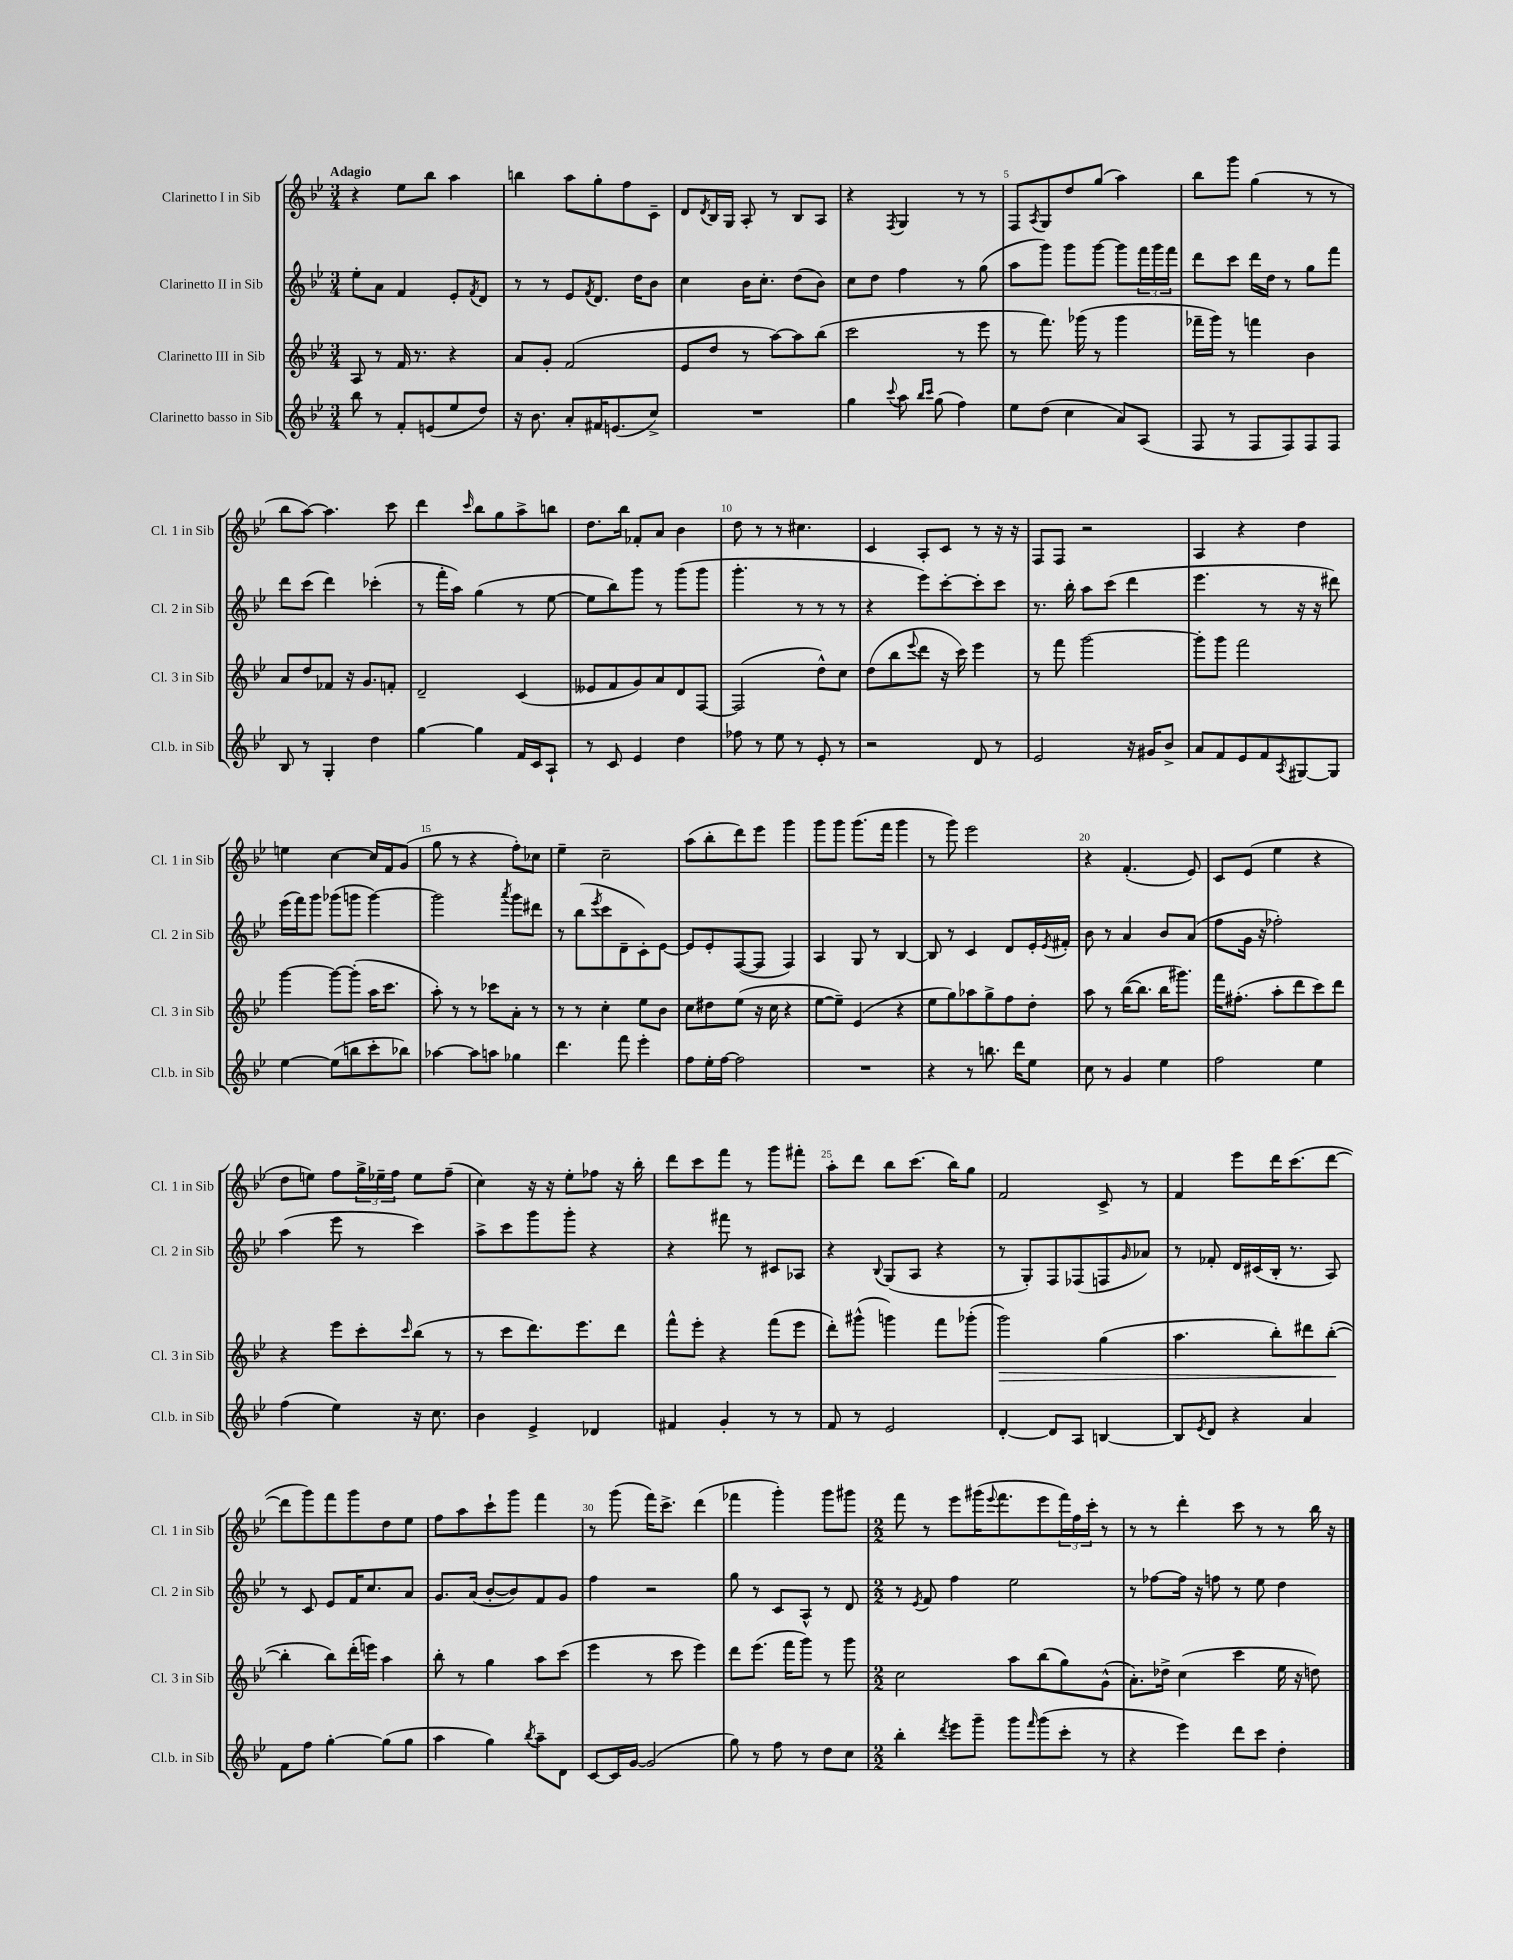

**kern	**kern	**kern	**kern
*staff4	*staff3	*staff2	*staff1
*clefG2	*clefG2	*clefG2	*clefG2
*k[b-e-]	*k[b-e-]	*k[b-e-]	*k[b-e-]
*M3/4	*M3/4	*M3/4	*M3/4
8bb-\	8A/	8ee-'\L	4r
8r	8r	8a\J	.
8f'/L	16f/	4f/	8ee-\L
.	8.r	.	.
(8e/	.	.	8bb-\J
8ee-/	4r	8e-'/L	4aa\
.	.	8qf/	.
8dd/J)	.	8d/J	.
=	=	=	=
16r	8a/L	8r	4bb\
8.b-\	.	.	.
.	8g'/J	8r	.
8a'/L	(2f/	8e-/L	8aa\L
.	.	8qf/	.
16f#/K	.	8.d/J	8gg'\
(8.e/	.	.	.
.	.	.	8ff\
.	.	16dd\LK	.
8cc^/J)	.	8b-\J	8c~\J
=	=	=	=
2.r	8e-/L	4cc\	8d/L
.	.	.	8qd/
.	8dd/J	.	16B-/L
.	.	.	16G/JJ
.	8r	16b-\LK	8A'/
.	.	8.cc'\J	.
.	[8aa\L)	.	8r
.	8aa\]	(8dd\L	8B-/L
.	(8bb-\J	8b-\J)	8A/J
=	=	=	=
4gg\	2ccc\	8cc\L	4r
.	.	8dd\J	.
8qqccc/	.	.	8qF/
8aa\	.	4ff\	4G/
16qqbb-/LL	.	.	.
16qqccc/JJ	.	.	.
(8gg\	.	.	.
4ff\)	8r	8r	8r
.	8eee-\	(8gg\	8r
=	=	=	=
8ee-\L	8r	8aa\L	8F/L
.	.	.	8qA/
(8dd\J	8.fff\)	8ggg\J)	8G/
4cc\	.	8ggg\L	8dd/
.	(16ggg-\	.	.
.	8r	[8ggg\J	(8gg/J
8a/L)	4ggg-\	8ggg\]L	4aa\)
(8A/J	.	24fff\L	.
.	.	24ggg\	.
.	.	24fff\JJ	.
=	=	=	=
8F/	16fff-~\LL	8ddd\L	8bb-\L
.	16ggg\JJ)	.	.
8r	8r	8ccc\J	8ggg\J
8F/L	4fff\	16ddd\LL	(4gg\
.	.	16dd\JJ	.
8F/)	.	8r	.
8F/	4b-\	8gg\L	8r
8F/J	.	8fff\J	8r
=	=	=	=
8B-/	8a/L	8ddd\L	8bb-\L
8r	8dd/	(8ccc\J	[8aa\J)
4G'/	8f-/J	4ddd\)	4.aa\]
.	16r	.	.
.	8.g/L	.	.
4dd\	.	(4ccc-'\	.
.	8f'/J	.	8ccc\
=	=	=	=
[4gg\	2d~/	8r	4ddd\
.	.	16fff'\LL	.
.	.	16aa\JJ)	.
.	.	.	16qqccc/
4gg\]	.	(4gg\	8bb-\L
.	.	.	8gg\
16f/LL	(4c/	8r	8aa^\
16c/J	.	.	.
8A`/J	.	[8ee-\	8bb\J
=	=	=	=
8r	8e--/L	8ee-\]L	8.dd\L
8c/	8f/	8bb-\)	.
.	.	.	16bb-\Jk
4e-/	8g/)	8ggg\J	8f-'/L
.	8a/	8r	8a/J
4dd\	8d/	(8ggg\L	4b-\
.	[8F/J	8ggg\J	.
=	=	=	=
8ff-\	(2F/]	4.ggg'\	8dd\
8r	.	.	8r
8ee-\	.	.	8r
8r	.	8r	4.cc#\
8e-'/	8dd^^\L)	8r	.
8r	8cc\J	8r	.
=	=	=	=
2r	(8dd\L	4r	4c/
.	8bb-\	.	.
.	8qqeee-/	.	.
.	8ddd\J	8eee-\L)	8A'/L
.	16r	[8ccc'\	8c/J
.	16ccc\)	.	.
8d/	4eee-\	8ccc'\]	8r
8r	.	8ccc\J	16r
.	.	.	16r
=	=	=	=
2e-/	8r	8.r	8F/L
.	8fff\	.	8F/J
.	.	16bb-'\	.
.	[2ggg\	8aa\L	2r
.	.	(8ccc\J	.
16r	.	4ddd\	.
16g#/LK	.	.	.
8b-^/J	.	.	.
=	=	=	=
8a/L	8ggg'\]L	4.eee-\	4A/
8f/	8ggg\J	.	.
8e-/	2fff\	.	4r
8f/	.	8r	.
8qA/	.	.	.
[8G#/	.	16r	4dd\
.	.	16r	.
8G#/]J	.	8ddd#\)	.
=	=	=	=
[4ee-\	[4ggg\	(16eee-\LL	4ee\
.	.	16fff\J)	.
.	.	8ggg\J	.
(8ee-\]L	8ggg\_L	(8ggg-\L	[4cc\
8bb\	(8ggg'\]J	8ggg\J	.
8ccc'\	16aa\LK	[4ggg\)	16cc/]LL
.	8.ccc\J	.	16f/J
8bb-\J)	.	.	(8g/J
=	=	=	=
[4aa-\	8aa'\)	2ggg\]	8gg\
.	8r	.	8r
8aa-\]L	8r	.	4r
8aa\J	8ccc-\L	.	.
.	.	8qaaa/	.
4gg-\	8a'\J	8ggg\L	8ff'\L)
.	8r	8ddd#\J	8cc-\J
=	=	=	=
4.ddd\	8r	8r	4ee-~\
.	8r	(8bb-\L	.
.	.	8qeee-/	.
.	4cc'\	8ccc\	2cc~\
8fff\	.	8d~\	.
4eee-'\	8ee-\L	8c'\)	.
.	8b-\J	[8e-\J	.
=	=	=	=
8ff\L	8cc\L	8e-/]L	(8aa\L
16ee-'\L	8dd#\	8e-'/	8bb-'\
[16ff\JJ	.	.	.
2ff\]	(8ee-\J	([8F/	8ddd\)
.	16r	8F/]J	8eee-\J
.	16cc\	.	.
.	4r	4F/)	4ggg\
=	=	=	=
2.r	[8ee-\L	4A/	8ggg\L
.	8ee-~\]J)	.	8ggg\J
.	(4e-/	8G/	(8.ggg\L
.	.	8r	.
.	.	.	16fff\Jk
.	4r	[4B-/	4ggg\
=	=	=	=
4r	8ee-\L	8B-/]	8r
.	8gg\)	8r	8ggg\)
8r	8aa-\	4c/	2eee-\
8.bb\	8gg^\	.	.
.	8ff\	8d/L	.
16ddd\LK	.	.	.
8ee-\J	8dd'\J	16e-'/L	.
.	.	8qe-/	.
.	.	16f#'/JJ	.
=	=	=	=
8cc\	8aa\	8b-\	4r
8r	8r	8r	.
4g/	([16bb-\LK	4a/	(4.f'/
.	8.bb-\]J	.	.
4ee-\	16bb-\LK	8b-/L	.
.	8.ggg#\J)	.	.
.	.	(8a/J	8e-/)
=	=	=	=
2ff\	16fff\LK	8ff\L	8c/L
.	(8.ff#'\J	.	.
.	.	16g\Jk	(8e-/J
.	.	16r	.
.	8aa'\L	2ff-'\)	4ee-\
.	8ddd\	.	.
4ee-\	8ccc\)	.	4r
.	8ddd\J	.	.
=	=	=	=
(4ff\	4r	(4aa\	8dd\L
.	.	.	8ee\J)
4ee-\)	8eee-\L	8eee-\	8ff\L
.	8ccc'\	8r	24gg^\L
.	.	.	24ee-~\
.	.	.	24ff\JJ
.	16qqccc/	.	.
16r	(8bb-\J	4ccc\)	8ee-\L
8.cc\	.	.	.
.	8r	.	(8ff~\J
=	=	=	=
4b-\	8r	8aa^\L	4cc\)
.	8ccc\L	8ccc\	.
4e-^/	8.ddd\)	8ggg\	16r
.	.	.	16r
.	.	8ggg'\J	8ee-'\L
.	8.eee-\	.	.
4d-/	.	4r	8ff-\J
.	8ddd\J	.	16r
.	.	.	16bb-'\
=	=	=	=
4f#/	8fff^^\L	4r	8ddd\L
.	8eee-'\J	.	8ccc\
4g'/	4r	8fff#\	8fff\J
.	.	8r	8r
8r	(8fff\L	8c#/L	8ggg\L
8r	8eee-\J	8A-/J	8fff#'\J
=	=	=	=
8f/	8ddd'\L)	4r	8aa'\L
8r	(8ggg#^^\J	.	8ddd\J
.	.	8qqB-/	.
2e-/	4ggg\)	(8G/L	8bb-\L
.	.	8A/J	(8.ccc\J
.	8fff\L	4r	.
.	.	.	16bb-\LK)
.	(8ggg-'\J	.	8gg\J
=	=	=	=
[4d'/	2ggg\)	8r	2f/
.	.	8G'/L)	.
8d/]L	.	8F/	.
8A/J	.	(8F-/	.
[4B/	(4gg\	8F/	8c^/
.	.	16qqg/	.
.	.	8a-/J)	8r
=	=	=	=
8B/]L	4.aa\	8r	4f/
8qe-/	.	.	.
8d/J	.	8f-'/	.
4r	.	16d/LL	8eee-\L
.	.	(16c#/	.
.	8bb-'\L)	16B-'/JJ	16ddd\K
.	.	8.r	(8.ccc\
4a/	8ddd#\	.	.
.	([8bb-'\J	8A/)	[8ddd\J
=	=	=	=
8f\L	4bb-'\]	8r	8ddd\]L
8ff\J	.	8c/	8ggg\)
[4gg'\	8bb-\L)	8e-/L	8fff\
.	(16ddd'\L	16f/K	8ggg\
.	16eee\JJ)	8.cc/	.
(8gg\]L	4aa\	.	8dd\
8gg\J	.	8a/J	8ee-\J
=	=	=	=
4aa\	8bb-'\	8.g/L	8ff\L
.	8r	.	8aa\
.	.	(16a/Jk	.
4gg\)	4gg\	[8b-'/L	8ccc`\
.	.	8b-/])	8ggg\J
8qbb-/	.	.	.
8aa~\L	8aa\L	8f/	4fff\
8d\J	(8ccc\J	8g/J	.
=	=	=	=
[8c/L	4eee-\	4ff\	8r
16c/]L	.	.	(8ggg\
[16g/JJ	.	.	.
(2g/]	8r	2r	16fff\LK)
.	.	.	8.ccc^\J
.	8ccc\	.	.
.	4eee-\)	.	(4ddd\
=	=	=	=
8gg\)	8ddd\L	8gg\	4fff-\
8r	(8.eee-\J	8r	.
8ff\	.	8c/L	4ggg'\)
.	16fff\LK	.	.
8r	8ggg\J)	8A^^/J	.
8dd\L	8r	8r	8ggg\L
8cc\J	8ggg\	8d/	8ggg#\J
=	=	=	=
*M2/2	*M2/2	*M2/2	*M2/2
4bb-'\	2cc\	8r	8fff\
.	.	8qe-/	.
.	.	8f/	8r
8qddd/	.	.	.
8eee-\L	.	4ff\	8eee-\L
8ggg~\J	.	.	(16ggg#\K
.	.	.	8qqeee-/
.	.	.	8.fff\
8ggg\L	8aa\L	2ee-\	.
16qqfff/	.	.	.
(8ggg\	(8bb-\	.	8eee-\
8ccc'\J	8gg\)	.	24fff\L)
.	.	.	24ff\
.	.	.	24ccc'\JJ
8r	(8g^^\J	.	8r
=	=	=	=
4r	8.a'\L)	8r	8r
.	.	[8ff-\L	8r
.	16dd-^\Jk	.	.
4eee-\)	(4cc\	16ff-\]Jk	4ddd'\
.	.	16r	.
.	.	8ff\	.
8ddd\L	4ccc\	8r	8ccc\
8ccc\J	.	8ee-\	8r
4dd'\	16ee-\	4dd\	8r
.	16r	.	.
.	8dd\)	.	16bb-\
.	.	.	16r
==	==	==	==
*-	*-	*-	*-
